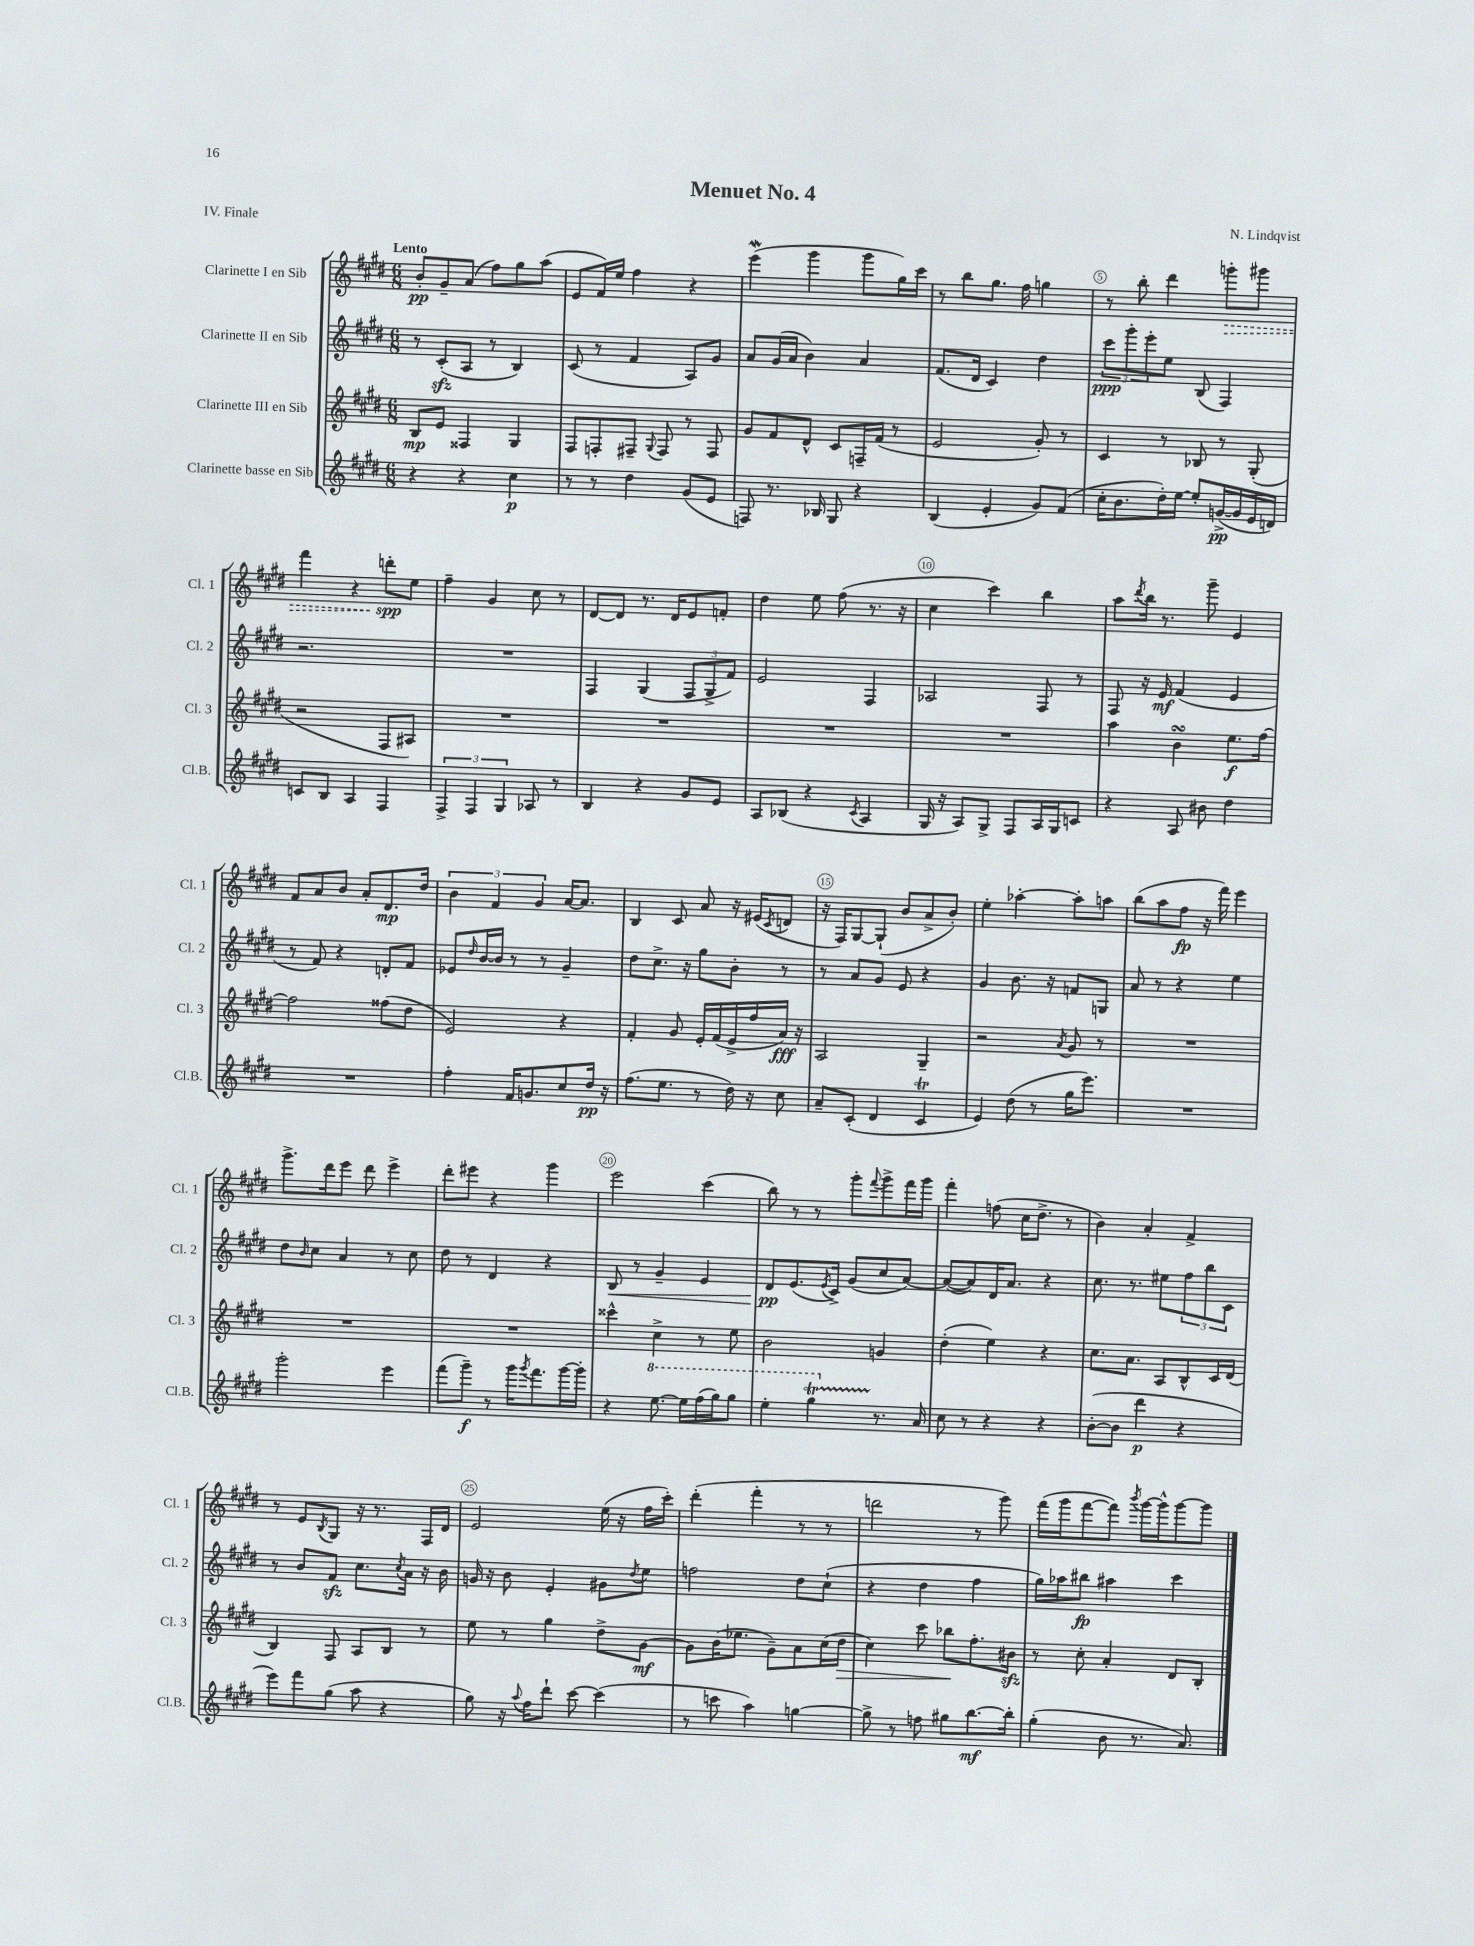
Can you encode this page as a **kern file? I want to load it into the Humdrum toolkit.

**kern	**dynam	**kern	**dynam	**kern	**dynam	**kern	**dynam
*part4	*part4	*part3	*part3	*part2	*part2	*part1	*part1
*staff4	*staff4	*staff3	*staff3	*staff2	*staff2	*staff1	*staff1
*I"Clarinette basse en Sib	*	*I"Clarinette III en Sib	*	*I"Clarinette II en Sib	*	*I"Clarinette I en Sib	*
*I'Cl.B.	*	*I'Cl. 3	*	*I'Cl. 2	*	*I'Cl. 1	*
*clefG2	*	*clefG2	*	*clefG2	*	*clefG2	*
*k[f#c#g#d#]	*	*k[f#c#g#d#]	*	*k[f#c#g#d#]	*	*k[f#c#g#d#]	*
*M6/8	*	*M6/8	*	*M6/8	*	*M6/8	*
=1	=1	=1	=1	=1	=1	=1	=1
!	!	!	!	!	!	!LO:TX:a:B:t=Lento	!
4r	.	8B/L	mp	8r	.	8b'/L	pp
.	.	8e/J	.	(8c#zz'/L	.	8g#~/	.
4r	.	4F##X/	.	8A/J	.	(8a/J	.
.	.	.	.	8r	.	8ff#\L)	.
4cc#\	p	4G#/	.	4B/)	.	8gg#\	.
.	.	.	.	.	.	(8aa\J	.
=2	=2	=2	=2	=2	=2	=2	=2
8r	.	8F#/L	.	(8c#/	.	8e/L	.
8r	.	8Fn'/	.	8r	.	16f#/L)	.
.	.	.	.	.	.	16ee/JJ	.
4dd#\	.	8F#X~/J	.	4f#/	.	4ff#\	.
.	.	8qqG#/	.	.	.	.	.
.	.	8F#/	.	.	.	.	.
(8g#/L	.	8r	.	8A/L)	.	4r	.
8e/J	.	8F#/	.	8g#/J	.	.	.
=3	=3	=3	=3	=3	=3	=3	=3
8Fn/)	.	8g#/L	.	8a/L	.	(4eeew\	.
8.r	.	8f#/	.	(16g#/L	.	.	.
.	.	.	.	16a/JJ	.	.	.
.	.	8d#^^/J	.	4b\)	.	4ggg#\	.
16B-X/	.	.	.	.	.	.	.
8G#/	.	8c#/L	.	.	.	.	.
4r	.	16Fn~/L	.	4a/	.	8ggg#\L	.
.	.	(16f#/JJ	.	.	.	.	.
.	.	8r	.	.	.	16gg#\L)	.
.	.	.	.	.	.	16ccc#\JJ	.
=4	=4	=4	=4	=4	=4	=4	=4
(4B/	.	2e/	.	(8.f#/L	.	8r	.
.	.	.	.	.	.	8bb\L	.
.	.	.	.	16d#/Jk	.	.	.
4e'/	.	.	.	4c#/)	.	8.gg#\J	.
.	.	.	.	.	.	16ff#\	.
8g#/L)	.	8g#'/)	.	4dd#\	.	4ggn\	.
(8f#/J	.	8r	.	.	.	.	.
=5	=5	=5	=5	=5	=5	=5	=5
16cc#'\KL	.	4c#/	.	12ccc#\L	ppp	8r	.
8.b\	.	.	.	.	.	.	.
.	.	.	.	12ggg#'\	.	.	.
.	.	.	.	.	.	8bb'\	.
.	.	.	.	12eee'\	.	.	.
16dd#'\L)	.	8r	.	8ee\J	.	4ddd#\	.
[16ee\JJ	.	.	.	.	.	.	.
8ee'/L]	.	8B-X/	.	(8B/	.	.	.
!	!	!	!	!	!	!	!LO:HP:b
([16gn^/L	pp	8r	.	4F#/)	.	8gggn'\L	>
16g/]	.	.	.	.	.	.	.
16e/	.	(8G#'/	.	.	.	8ggg#X\J	.
16dn/JJ)	.	.	.	.	.	.	.
!!LO:LB:g=z
=6	=6	=6	=6	=6	=6	=6	=6
8cn/L	.	2r	.	2.r	.	4fff#\	.
8B/J	.	.	.	.	.	.	.
4A/	.	.	.	.	.	4r	.
4F#/	.	8F#/L	.	.	.	8dddn'\L	spp
.	.	8A#X/J)	.	.	.	8ee\J	]
=7	=7	=7	=7	=7	=7	=7	=7
6F#^/	.	2.r	.	2.r	.	4ff#~\	.
6F#/	.	.	.	.	.	.	.
.	.	.	.	.	.	4g#/	.
6G#/	.	.	.	.	.	.	.
8A-X/	.	.	.	.	.	8cc#\	.
8r	.	.	.	.	.	8r	.
=8	=8	=8	=8	=8	=8	=8	=8
4B/	.	2.r	.	4F#/	.	[8d#/L	.
.	.	.	.	.	.	8d#/J]	.
4r	.	.	.	(4G#/	.	8.r	.
.	.	.	.	.	.	16d#/KL	.
8g#/L	.	.	.	12F#/L	.	8e/	.
.	.	.	.	12G#^/	.	.	.
8e/J	.	.	.	.	.	8fn'/J	.
.	.	.	.	12f#/J)	.	.	.
=9	=9	=9	=9	=9	=9	=9	=9
8A/L	.	2.r	.	2e/	.	4dd#\	.
(8B-X/J	.	.	.	.	.	.	.
4r	.	.	.	.	.	8ee\	.
.	.	.	.	.	.	(8ff#\	.
8qc#/	.	.	.	.	.	.	.
4A/	.	.	.	4F#/	.	8.r	.
.	.	.	.	.	.	16r	.
=10	=10	=10	=10	=10	=10	=10	=10
16G#/	.	2.r	.	2A-X/	.	4cc#\	.
16r	.	.	.	.	.	.	.
8A/L)	.	.	.	.	.	.	.
8G#^/J	.	.	.	.	.	4ccc#\)	.
8F#/L	.	.	.	.	.	.	.
16A/L	.	.	.	8F#/	.	4bb\	.
16G#/J	.	.	.	.	.	.	.
8cn/J	.	.	.	8r	.	.	.
=11	=11	=11	=11	=11	=11	=11	=11
4r	.	4aa\	.	8F#/	.	8aa\L	.
.	.	.	.	.	.	8qddd#/	.
.	.	.	.	16r	.	16bb\Jk	.
.	.	.	.	16e/	mf	8.r	.
8A/	.	4bsSSS\	.	(4f#/	.	.	.
8b#X\	.	.	.	.	.	8ggg#~\	.
4dd#\	.	8.ee\L	f	4e/	.	4e/	.
.	.	[16ff#\Jk	.	.	.	.	.
!!LO:LB:g=z
=12	=12	=12	=12	=12	=12	=12	=12
2.r	.	2ff#\]	.	8r	.	8f#/L	.
.	.	.	.	8f#/)	.	8a/	.
.	.	.	.	4r	.	8b/J	.
.	.	.	.	.	.	8a'/L	.
.	.	(8ff##X\L	.	8dn'/L	.	8.d#/	mp
.	.	8dd#\J	.	8f#/J	.	.	.
.	.	.	.	.	.	16dd#/Jk	.
=13	=13	=13	=13	=13	=13	=13	=13
4ff#'\	.	2e/)	.	8e-X/L	.	6b\	.
.	.	.	.	16qqdd#/	.	.	.
.	.	.	.	[16b/L	.	.	.
.	.	.	.	.	.	6f#/	.
.	.	.	.	16b/JJ]	.	.	.
16f#/KL	.	.	.	8r	.	.	.
8.gn/	.	.	.	.	.	.	.
.	.	.	.	.	.	6g#/	.
.	.	.	.	8r	.	.	.
8cc#/	.	4r	.	4g#~/	.	[16a/KL	.
.	.	.	.	.	.	8.a/J]	.
16dd#/Jk	pp	.	.	.	.	.	.
16r	.	.	.	.	.	.	.
=14	=14	=14	=14	=14	=14	=14	=14
(8.ff#\L	.	4f#'/	.	8dd#\L	.	4B/	.
.	.	.	.	8.cc#^\J	.	.	.
8.ee\J	.	.	.	.	.	.	.
.	.	8g#/	.	.	.	8c#/	.
.	.	.	.	16r	.	.	.
8r	.	16e'/LL	.	8gg#\L	.	8a/	.
.	.	(16f#/	.	.	.	.	.
16dd#\)	.	16e^/	.	8b'\J	.	16r	.
16r	.	16ff#/	.	.	.	(16e#X/KL	.
.	.	.	.	.	.	8qc#/	.
8cc#\	.	16a/JJ)	fff	8r	.	8dn/J	.
.	.	16r	.	.	.	.	.
=15	=15	=15	=15	=15	=15	=15	=15
8a~/L	.	2A/	.	8r	.	16r	.
.	.	.	.	.	.	16F#/KL)	.
(8c#'/J	.	.	.	8a/L	.	[8G#/	.
4d#/	.	.	.	8g#/J	.	(8G#`/J]	.
.	.	.	.	8e/	.	8b/L	.
4c#T/	.	4G#~/	.	4r	.	8a^/	.
.	.	.	.	.	.	8b'/J)	.
=16	=16	=16	=16	=16	=16	=16	=16
4e/)	.	2r	.	4g#/	.	4ee'\	.
(8dd#\	.	.	.	8.b\	.	[4aa-X'\	.
8r	.	.	.	.	.	.	.
.	.	.	.	16r	.	.	.
.	.	8qa/	.	.	.	.	.
16gg#\KL	.	8g#/	.	8fn/L	.	8aa-'\L]	.
8.eee\J)	.	.	.	.	.	.	.
.	.	8r	.	8Gn/J	.	8aan\J	.
=17	=17	=17	=17	=17	=17	=17	=17
2.r	.	2.r	.	8a/	.	(8bb\L	.
.	.	.	.	8r	.	8aa\	.
.	.	.	.	4r	.	8ff#\J	fp
.	.	.	.	.	.	16r	.
.	.	.	.	.	.	16fff#\)	.
.	.	.	.	4ee\	.	4eee\	.
!!LO:LB:g=z
=18	=18	=18	=18	=18	=18	=18	=18
2ggg#'\	.	2.r	.	8dd#\L	.	8.ggg#^\L	.
.	.	.	.	16qqb/	.	.	.
.	.	.	.	8cc#\J	.	.	.
.	.	.	.	.	.	16ddd#\k	.
.	.	.	.	4a/	.	8eee\J	.
.	.	.	.	.	.	8ddd#\	.
4eee\	.	.	.	8r	.	4eee^\	.
.	.	.	.	8cc#\	.	.	.
=19	=19	=19	=19	=19	=19	=19	=19
(8fff#\L	.	2.r	.	8dd#\	.	8ddd#'\L	.
8ggg#~\J)	f	.	.	8r	.	8eee#X\J	.
8r	.	.	.	4d#/	.	4r	.
16ggg#\KL	.	.	.	.	.	.	.
8qggg#/	.	.	.	.	.	.	.
8.fff#\	.	.	.	.	.	.	.
.	.	.	.	4r	.	4ggg#\	.
[16ggg#\L	.	.	.	.	.	.	.
16ggg#'\JJ]	.	.	.	.	.	.	.
=20	=20	=20	=20	=20	=20	=20	=20
!	!	!	!	!	!LO:HP:b	!	!
4r	.	4ccc##X^^\	.	8B/	<	2eee\	.
.	.	.	.	8r	.	.	.
*8va	*	*	*	*	*	*	*
[8.eee\	.	4cc#^\	.	4g#~/	.	.	.
16eee\LL]	.	.	.	.	.	.	.
(16fff#\	.	8r	.	4e/	.	(4ccc#\	.
16ggg#\J)	.	.	.	.	.	.	.
8ggg#\J	.	8ee\	.	.	.	.	.
=21	=21	=21	=21	=21	=21	=21	=21
4eee'\	.	2b\	.	8d#/L	pp	8bb\)	.
.	.	.	.	(8.e/	[	8r	.
4ggg#t\	.	.	.	.	.	8r	.
.	.	.	.	8qe/	.	.	.
.	.	.	.	16c#^/Jk)	.	.	.
.	.	.	.	(8g#/L	.	8ggg#'\L	.
.	.	.	.	.	.	8qqfff#/	.
*X8va	*	*	*	*	*	*	*
8.r	.	4gn/	.	8cc#/	.	8ggg#^\	.
.	.	.	.	[8a/J)	.	16fff#\L	.
16a/	.	.	.	.	.	16ggg#\JJ	.
=22	=22	=22	=22	=22	=22	=22	=22
8cc#\	.	(4dd#'\	.	(8a/L_	.	4fff#'\	.
8r	.	.	.	8a/])	.	.	.
4r	.	4ee\)	.	16d#/K	.	(8ffn\	.
.	.	.	.	8.a/J	.	.	.
.	.	.	.	.	.	16cc#\KL	.
.	.	.	.	.	.	8.dd#^\J	.
4r	.	4r	.	4r	.	.	.
.	.	.	.	.	.	8r	.
=23	=23	=23	=23	=23	=23	=23	=23
([8b'\L	.	8.cc#\L	.	8.cc#\	.	4b\)	.
8b\J]	.	.	.	.	.	.	.
.	.	8.a\J	.	8.r	.	.	.
4ddd#\	p	.	.	.	.	4a'/	.
.	.	8A/L	.	8ee#X\L	.	.	.
4r	.	8B^^/	.	12ff#\	.	4f#^/	.
.	.	.	.	12bb\	.	.	.
.	.	16c#/L	.	.	.	.	.
.	.	.	.	12c#\J	.	.	.
.	.	(16d#/JJ	.	.	.	.	.
!!LO:LB:g=z
=24	=24	=24	=24	=24	=24	=24	=24
8eee\L)	.	4B/)	.	8r	.	8r	.
8fff#\	.	.	.	8b/L	.	8e/L	.
.	.	.	.	.	.	8qB/	.
(8gg#\J	.	8F#/	.	8f#zz/J	.	8G#/J	.
8aa\	.	8A/L	.	8.cc#\L	.	16r	.
.	.	.	.	.	.	8.r	.
4r	.	8B/J	.	.	.	.	.
.	.	.	.	8qcc#/	.	.	.
.	.	.	.	16a\Jk	.	.	.
.	.	8r	.	16r	.	16F#/LL	.
.	.	.	.	16b\	.	16d#/JJ	.
=25	=25	=25	=25	=25	=25	=25	=25
8gg#\)	.	8ee\	.	16gn/	.	2e/	.
.	.	.	.	16r	.	.	.
16r	.	8r	.	8b\	.	.	.
8qqaa/	.	.	.	.	.	.	.
16ff#\KL	.	.	.	.	.	.	.
8ddd#`\J	.	4gg#\	.	4e'/	.	.	.
[8ccc#\	.	.	.	.	.	.	.
(4ccc#\]	.	8dd#^\L	.	8g#X\L	.	(16ee\	.
.	.	.	.	.	.	16r	.
.	.	.	.	8qdd#/	.	.	.
.	.	[8g#\J	mf	8ee\J	.	16ff#\LL	.
.	.	.	.	.	.	16ccc#'\JJ)	.
=26	=26	=26	=26	=26	=26	=26	=26
8r	.	8g#\L]	.	2ffn\	.	(4ddd#'\	.
8cccn\	.	(16b\K	.	.	.	.	.
.	.	8.ee-X\J	.	.	.	.	.
4aa\)	.	.	.	.	.	4fff#'\	.
.	.	8g#~\L)	.	.	.	.	.
[4ggn\	.	8a\	.	8dd#\L	.	8r	.
.	.	(16cc#\L	.	(8cc#`\J	.	8r	.
!	!	!	!LO:HP:b	!	!	!	!
.	.	16dd#\JJ	>	.	.	.	.
=27	=27	=27	=27	=27	=27	=27	=27
8gg^\]	.	4cc#\)	.	4r	.	2dddn\	.
8r	.	.	.	.	.	.	.
8ffn\	.	8ccc#\	.	4dd#\	.	.	.
8gg#X\L	.	8bb-X\L	.	.	.	.	.
[8.bb\	mf	8.ff#'\	]	4ff#\	.	8r	.
.	.	.	.	.	.	8ggg#\)	.
16bb'\Jk]	.	16b#Xzz\Jk	.	.	.	.	.
=28	=28	=28	=28	=28	=28	=28	=28
(4gg#'\	.	8r	.	16gg#\LL)	.	(16fff#\LL	.
.	.	.	.	16aa-X\J	.	16ggg#\J	.
.	.	8cc#'\	.	8bb#X\J	fp	[8fff#\	.
8b\	.	4a'/	.	4aa#X\	.	8fff#\J])	.
.	.	.	.	.	.	8qbbb/	.
8.r	.	.	.	.	.	[16ggg#\LL	.
.	.	.	.	.	.	16ggg#^^\J]	.
.	.	8d#/L	.	4ccc#\	.	[8ggg#\	.
8.a/)	.	.	.	.	.	.	.
.	.	8B'/J	.	.	.	8ggg#\J]	.
==	==	==	==	==	==	==	==
*-	*-	*-	*-	*-	*-	*-	*-
